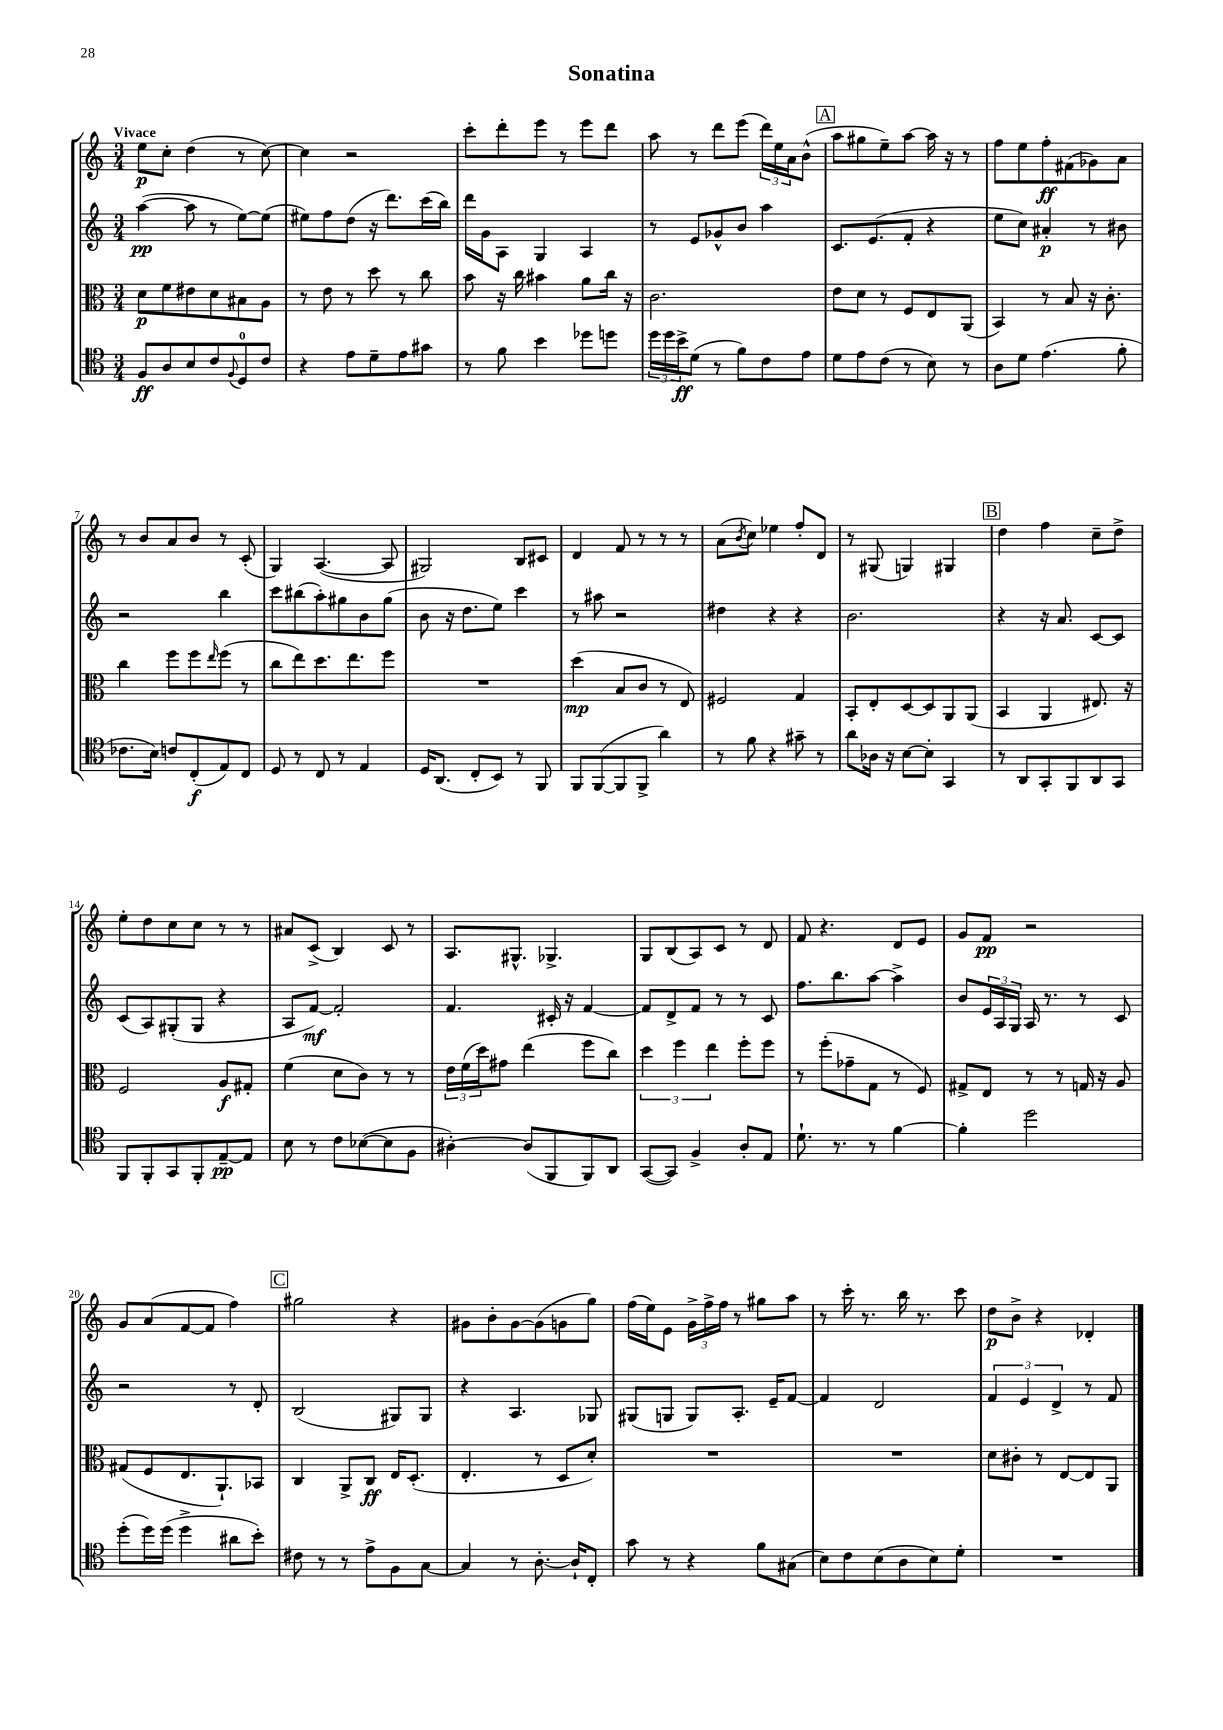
\header { title = "Sonatina" }
<<
\new StaffGroup <<
\new Staff = "s0" {
    \clef treble \key c \major \numericTimeSignature \time 3/4 \tempo "Vivace"
    e''8\p c''8-. d''4( r8 c''8~) |
    c''4 r2 |
    c'''8-. d'''8-. e'''8 r8 e'''8 d'''8 |
    a''8 r8 d'''8 e'''8( \tuplet 3/2 { d'''16) e''16 a'16 } b'8-^( |
    \mark \markup { \box "A" } a''8 gis''8 e''8--) a''8~ a''16 r16 r8 |
    f''8 e''8 f''8-.\ff fis'8( ges'8) a'8 |
    r8 b'8 a'8 b'8 r8 c'8-.( |
    g4) a4.~( a8 |
    gis2) b8 cis'8 |
    d'4 f'8 r8 r8 r8 |
    a'8( \acciaccatura { b'8 } c''8) ees''4 f''8-. d'8 |
    r8 gis8( g4) gis4 |
    \mark \markup { \box "B" } d''4 f''4 c''8-- d''8-> |
    e''8-. d''8 c''8 c''8 r8 r8 |
    ais'8 c'8->( b4) c'8 r8 |
    a8. gis8.-^ ges4.-> |
    g8 b8( a8) c'8 r8 d'8 |
    f'8 r4. d'8 e'8 |
    g'8 f'8\pp r2 |
    g'8 a'8( f'8~ f'8 f''4) |
    \mark \markup { \box "C" } gis''2 r4 |
    gis'8 b'8-. gis'8~ gis'8( g'8 g''8) |
    f''16( e''16) e'8 \tuplet 3/2 { g'16-> f''16-> f''16 } r8 gis''8 a''8 |
    r8 c'''16-. r8. b''16 r8. c'''8 |
    d''8\p b'8-> r4 des'4-. \bar "|." |
}
\new Staff = "s1" {
    \clef treble \key c \major \numericTimeSignature \time 3/4
    a''4~\pp( a''8 r8 e''8~) e''8( |
    eis''8) f''8 d''8( r16 d'''8.) c'''16( b''16) |
    d'''16 g'16 a8 g4 a4 |
    r8 e'8 ges'8-^ b'8 a''4 |
    \mark \markup { \box "A" } c'8. e'8.( f'8-. r4 |
    e''8 c''8) ais'4-.\p r8 bis'8 |
    r2 b''4 |
    c'''8 bis''8( a''8-.) gis''8 b'8 gis''8( |
    b'8 r16 d''8. e''8) c'''4 |
    r8 ais''8 r2 |
    dis''4 r4 r4 |
    b'2. |
    \mark \markup { \box "B" } r4 r16 a'8. c'8~ c'8 |
    c'8( a8) gis8-.( gis8 r4 |
    a8 f'8~\mf) f'2-. |
    f'4. cis'16-. r16 f'4~ |
    f'8 d'8-> f'8 r8 r8 c'8 |
    f''8. b''8. a''8~ a''4-> |
    b'8 \tuplet 3/2 { e'16 a16 g16 } a16 r8. r8 c'8 |
    r2 r8 d'8-. |
    \mark \markup { \box "C" } b2( gis8) gis8 |
    r4 a4. ges8 |
    gis8( g8 g8) a8.-. e'16-- f'8~ |
    f'4 d'2 |
    \tuplet 3/2 { f'4 e'4 d'4-> } r8 f'8 \bar "|." |
}
\new Staff = "s2" {
    \clef alto \key c \major \numericTimeSignature \time 3/4
    d'8\p f'8 eis'8 d'8 bis8 a8 |
    r8 e'8 r8 d''8 r8 c''8 |
    b'8 r16 c''16 bis'4 a'8 c''16 r16 |
    c'2. |
    \mark \markup { \box "A" } e'8 d'8 r8 f8 e8 a,8( |
    b,4) r8 b8 r16 c'8.-. |
    c''4 f''8 f''8 \grace { e''16 } f''8( r8 |
    c''8 e''8) d''8. e''8. f''8 |
    R2. |
    d''4\mp( b8 c'8 r8 e8) |
    fis2 g4 |
    b,8-. e8-. d8~ d8 a,8 a,8( |
    \mark \markup { \box "B" } b,4 a,4 eis8.) r16 |
    f2 a8\f gis8-. |
    f'4( d'8 c'8) r8 r8 |
    \tuplet 3/2 { e'16 f'16( d''16) } gis'8 e''4( f''8 c''8) |
    \tuplet 3/2 { d''4 f''4 e''4 } f''8-. f''8 |
    r8 f''8-.( ges'8-- g8 r8 f8) |
    gis8-> e8 r8 r8 g16 r16 a8 |
    gis8( f8 e8. a,8.-!) bes,8 |
    \mark \markup { \box "C" } c4 a,8-> c8\ff e16 d8.-.( |
    e4.-. r8 d8 d'8-.) |
    R2. |
    R2. |
    d'8 cis'8-. r8 e8~ e8 a,8 \bar "|." |
}
\new Staff = "s3" {
    \clef tenor \key c \major \numericTimeSignature \time 3/4
    f8\ff a8 b8 c'8 \appoggiatura { f8 } d8-0 c'8 |
    r4 e'8 d'8-- e'8 gis'8 |
    r8 f'8 b'4 des''8 d''8 |
    \tuplet 3/2 { d''16 d''16 b'16->\ff } d'8( r8 f'8) c'8 e'8 |
    \mark \markup { \box "A" } d'8 e'8 c'8( r8 b8) r8 |
    a8 d'8 e'4.( f'8-. |
    ces'8. b16) c'8 c8-.\f( e8) c8 |
    d8 r8 c8 r8 e4 |
    d16 a,8.( c8-. b,8) r8 f,8 |
    f,8 f,8~( f,8 f,8-> a'4) |
    r8 f'8 r4 gis'8-- r8 |
    a'8 aes16 r16 b8~ b8-. g,4 |
    \mark \markup { \box "B" } r8 a,8 g,8-. f,8 a,8 g,8 |
    f,8 f,8-. g,8 f,8-. e8~--\pp e8 |
    b8 r8 c'8 bes8~( bes8 f8 |
    ais4~-.) ais8( f,8 f,8) a,8 |
    g,8~( g,8) f4-> a8-. e8 |
    d'8.-! r8. r8 f'4~ |
    f'4-. d''2 |
    d''8-.( d''16) d''16( d''4-> ais'8 b'8-.) |
    \mark \markup { \box "C" } cis'8 r8 r8 e'8-> f8 g8~ |
    g4 r8 a8.~-. a16-! c8-. |
    g'8 r8 r4 f'8 gis8( |
    b8) c'8 b8( a8 b8) d'8-. |
    R2. \bar "|." |
}
>>
>>
